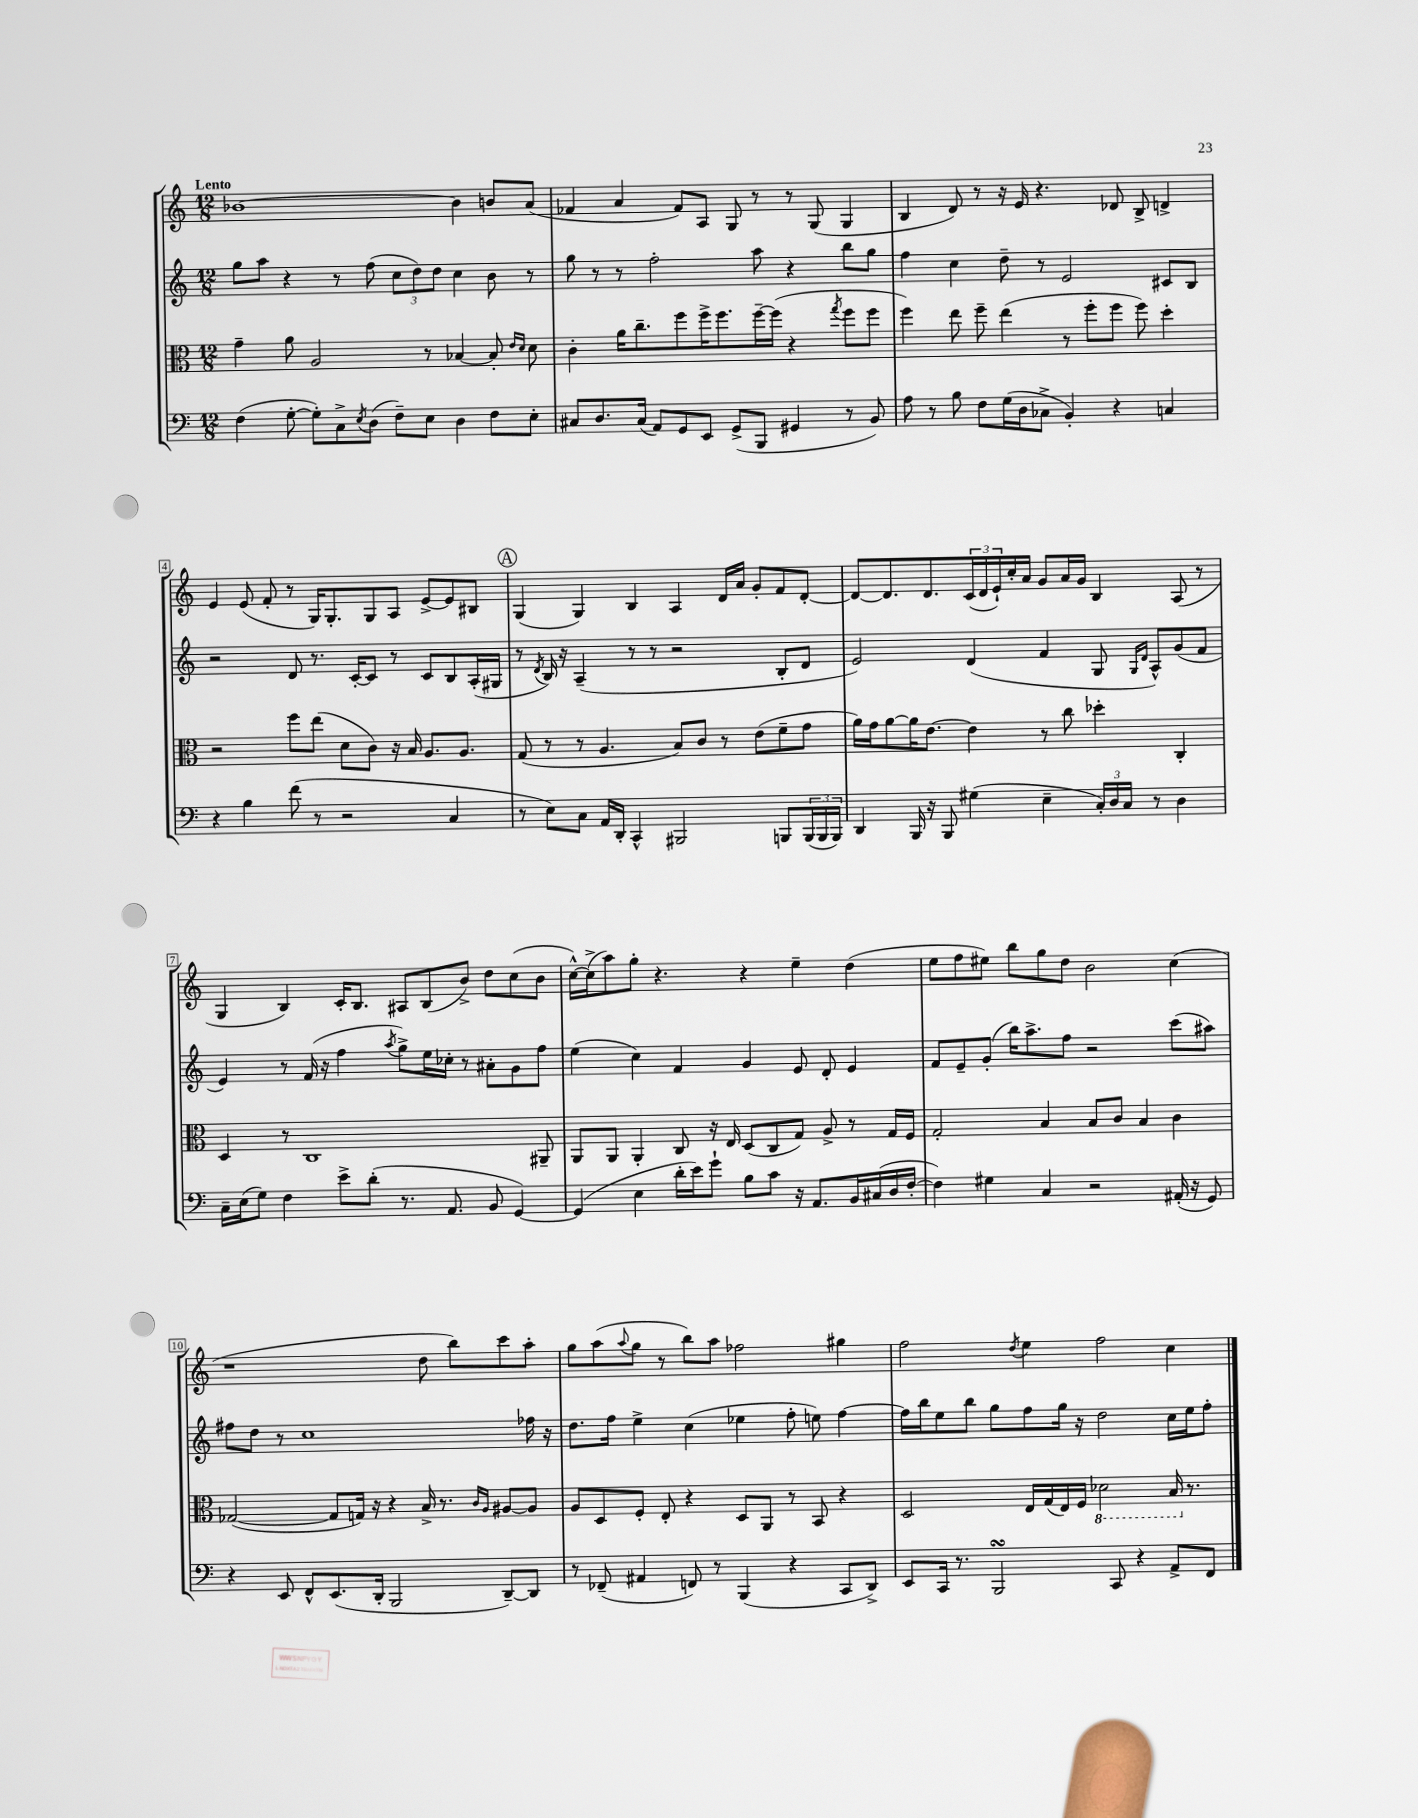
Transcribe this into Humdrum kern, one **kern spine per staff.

**kern	**kern	**kern	**kern
*part4	*part3	*part2	*part1
*staff4	*staff3	*staff2	*staff1
*clefF4	*clefC3	*clefG2	*clefG2
*k[]	*k[]	*k[]	*k[]
*M12/8	*M12/8	*M12/8	*M12/8
=1	=1	=1	=1
!	!	!	!LO:TX:a:B:t=Lento
(4F\	4g~\	8gg\L	[1b-X
.	.	8aa\J	.
[8G'\	8a\	4r	.
8G'\L])	2A/	.	.
8C^\	.	8r	.
8qE/	.	.	.
(8D\J	.	(8ff\	.
8F~\L)	.	12cc\L	.
.	.	12dd\)	.
8E\J	8r	.	.
.	.	12dd\J	.
4D\	[4B-X/	4cc\	4b-\]
8F\L	8B-'/]	8b\	8bn/L
.	16qqe/LL	.	.
.	16qqd/JJ	.	.
8E'\J	8d\	8r	(8a/J
=2	=2	=2	=2
8C#X/L	4c'\	8gg\	4f-X/
8.D/	.	8r	.
.	16a\KL	8r	4a/
(16C#/Jk	8.cc~\	.	.
8AA/L)	.	2ff'\	.
8GG/	8ff\	.	8f-/L)
8EE/J	16ff^\K	.	8A/J
.	8.ff\	.	.
(8GG^/L	.	.	8G/
8BBB/J	[16ff~\L	8aa\	8r
.	(16ff\JJ]	.	.
4GG#X/	4r	4r	8r
.	.	.	(8G/
.	8qgg/	.	.
8r	8ff\L	8bb\L	4G/
8BB/)	8ff\J	8gg\J	.
=3	=3	=3	=3
8A\	4ff\)	4ff\	4B/
8r	.	.	.
8B\	8ee\	4cc\	8d/)
8F\L	8ff~\	.	8r
(16G\L	(4ee\	8dd~\	16r
16D\J	.	.	16e/
8C-X^\J	.	8r	4.r
4BB'/)	8r	2e/	.
.	8ff'\L	.	.
4r	8ff\J	.	8d-X/
.	8ff\)	.	8B^/
4Cn/	4dd'\	8c#X/L	4dn^/
.	.	8B/J	.
!!LO:LB:g=z
=4	=4	=4	=4
4r	2r	2r	4e/
4B\	.	.	(8e/
.	.	.	8f'/
(8f\	8ff\L	8d/	8r
8r	(8ee\J	8.r	16G/KL)
.	.	.	8.G'/
2r	8d\L	.	.
.	.	[16c'/KL	.
.	8c\J)	8c/J]	8G/
.	16r	8r	8A/J
.	16B/	.	.
.	8.A/L	8c/L	[8e^/L
4C/	.	8B/	8e/]
.	8.A/J	.	.
.	.	(16A'/L	8B#X/J
.	.	16G#X/JJ	.
!!LO:REH:place=s1:t=A
=5	=5	=5	=5
8r	(8G/	8r	(4G/
.	.	8qd/	.
8E\L)	8r	16B/)	.
.	.	16r	.
8C\J	8r	(4A~/	4G/)
16AA/LL	4.A/	.	.
16DD'/JJ	.	.	.
4CC^^/	.	8r	4B/
.	.	8r	.
2BBB#X/	8B/L)	2r	4A/
.	8c/J	.	.
.	8r	.	16d/LL
.	.	.	16a/JJ
.	(8e\L	.	8g'/L
8BBBn/L	8f~\	8B'/L	8f/
(24BBB/L	8g\J	8d/J	[8d'/J
24BBB/	.	.	.
24BBB/JJ)	.	.	.
=6	=6	=6	=6
4DD/	16a\LL)	2e/)	8d/L_
.	16g\J	.	.
.	[8a\	.	8.d/]
16BBB/	16a\K]	.	.
16r	[8.e\J	.	8.d/
8BBB/	.	.	.
(4G#X\	4e\]	(4d/	(24c/L
.	.	.	24d/
.	.	.	24e`/)
.	.	.	16cc'/
.	.	.	16a/JJ
4E~\	8r	4f/	8g/L
.	8cc\	.	16a/L
.	.	.	16g/JJ
24C'/LL)	4dd-X'\	8G/	4B/
24D/	.	.	.
24C/JJ	.	.	.
.	.	16qqG/LL	.
.	.	16qqd/JJ	.
8r	.	8A^^/L)	.
4D\	4C'/	(8g/	(8A/
.	.	8f/J	8r
!!LO:LB:g=z
=7	=7	=7	=7
16C~\LL	4D/	4e/)	4G/
(16E\J	.	.	.
8G\J)	.	.	.
4F\	8r	8r	4B/)
.	1C	(16f/	.
.	.	16r	.
8e^\L	.	4ff\	16c'/KL
.	.	.	8.B/J
(8d'\J	.	.	.
.	.	8qaa/	.
8.r	.	8gg^\L)	8A#X/L
.	.	16ee\L	(8B/
8.AA/	.	16cc-X'\JJ	.
.	.	8r	8b^/J)
8BB/	.	8a#X'\L	8dd\L
[4GG/)	.	8g\	(8cc\
.	8AA#X~/	8ff\J	8b\J
=8	=8	=8	=8
(4GG/]	8AA/L	(4ee\	[16cc^^\LL)
.	.	.	(16cc^\J]
.	8AA/J	.	8aa\)
4E\	4AA'/	4cc\)	8gg'\J
.	.	.	4.r
16d'\LL	8C/	4f/	.
16e\J)	.	.	.
8g`\J	16r	.	.
.	16E/	.	.
8B\L	(8D/L	4g/	4r
8c\J	8C/	.	.
16r	8G/J)	8e/	4ee~\
8.AA/L	.	.	.
.	8A^/	8d'/	.
16BB/L	8r	4e/	(4dd\
(16C#X/	.	.	.
16D/	16G/LL	.	.
[16F'/JJ	16F/JJ	.	.
=9	=9	=9	=9
4F\])	2G'/	8f/L	8ee\L
.	.	8e~/	8ff\
4G#X\	.	(8g'/J	8ee#X\J)
.	.	16bb\KL)	8bb\L
.	.	8.aa^\	.
4C/	4B/	.	8gg\
.	.	8ff\J	8dd\J
2r	8B/L	2r	2b\
.	8c/J	.	.
.	4B/	.	.
(16AA#X'/	4c\	(8ccc\L	(4cc\
16r	.	.	.
8GG/)	.	8aa#X\J)	.
!!LO:LB:g=z
=10	=10	=10	=10
4r	([2G-X/	8ff#X\L	1r
.	.	8dd\J	.
8EE/	.	8r	.
8FF^^/L	.	1cc	.
(8.EE/	8G-/L]	.	.
.	16Gn/Jk)	.	.
16DD'/Jk	16r	.	.
2BBB/	4r	.	.
.	16B^/	.	8dd\
.	8.r	.	.
.	.	.	8bb\L)
.	16qqc/LL	.	.
.	16qqA/JJ	.	.
[8DD~/L)	[8A#X/L	.	8ccc\
8DD/J]	8A#/J]	16ff-X\	8aa'\J
.	.	16r	.
=11	=11	=11	=11
8r	8A/L	8.dd\L	8gg\L
(8FF-X~/	8D/	.	(8aa\
.	.	16ff\Jk	.
.	.	.	8qqaa/
4AA#X/	8F'/J	4ee^\	8gg\J
.	8E'/	.	8r
8FFn/)	4r	(4cc\	8bb\L)
8r	.	.	8aa\J
(4BBB/	8D/L	4ee-X\	2ff-X\
.	8AA/J	.	.
4r	8r	8ff'\	.
.	8BB/	8een\)	.
8CC/L	4r	[4ff\	4gg#X\
8DD^/J)	.	.	.
=12	=12	=12	=12
8EE/L	2D/	16ff\LL]	2ff\
.	.	16bb\J	.
16CC/Jk	.	8ee\	.
8.r	.	.	.
.	.	8bb\J	.
2BBBsSsS/	.	8gg\L	.
.	.	.	8qdd/
.	16E/LL	8ff\	4ee\
.	(16G/	.	.
.	16E/)	16gg\Jk	.
.	16F/JJ	16r	.
*	*8ba	*	*
.	2D-X\	2dd\	2ff\
8CC/	.	.	.
4r	.	.	.
8AA^/L	16BB/	16cc\LL	4cc\
*	*X8ba	*	*
.	8.r	16ee\J	.
8FF/J	.	8ff'\J	.
==	==	==	==
*-	*-	*-	*-
